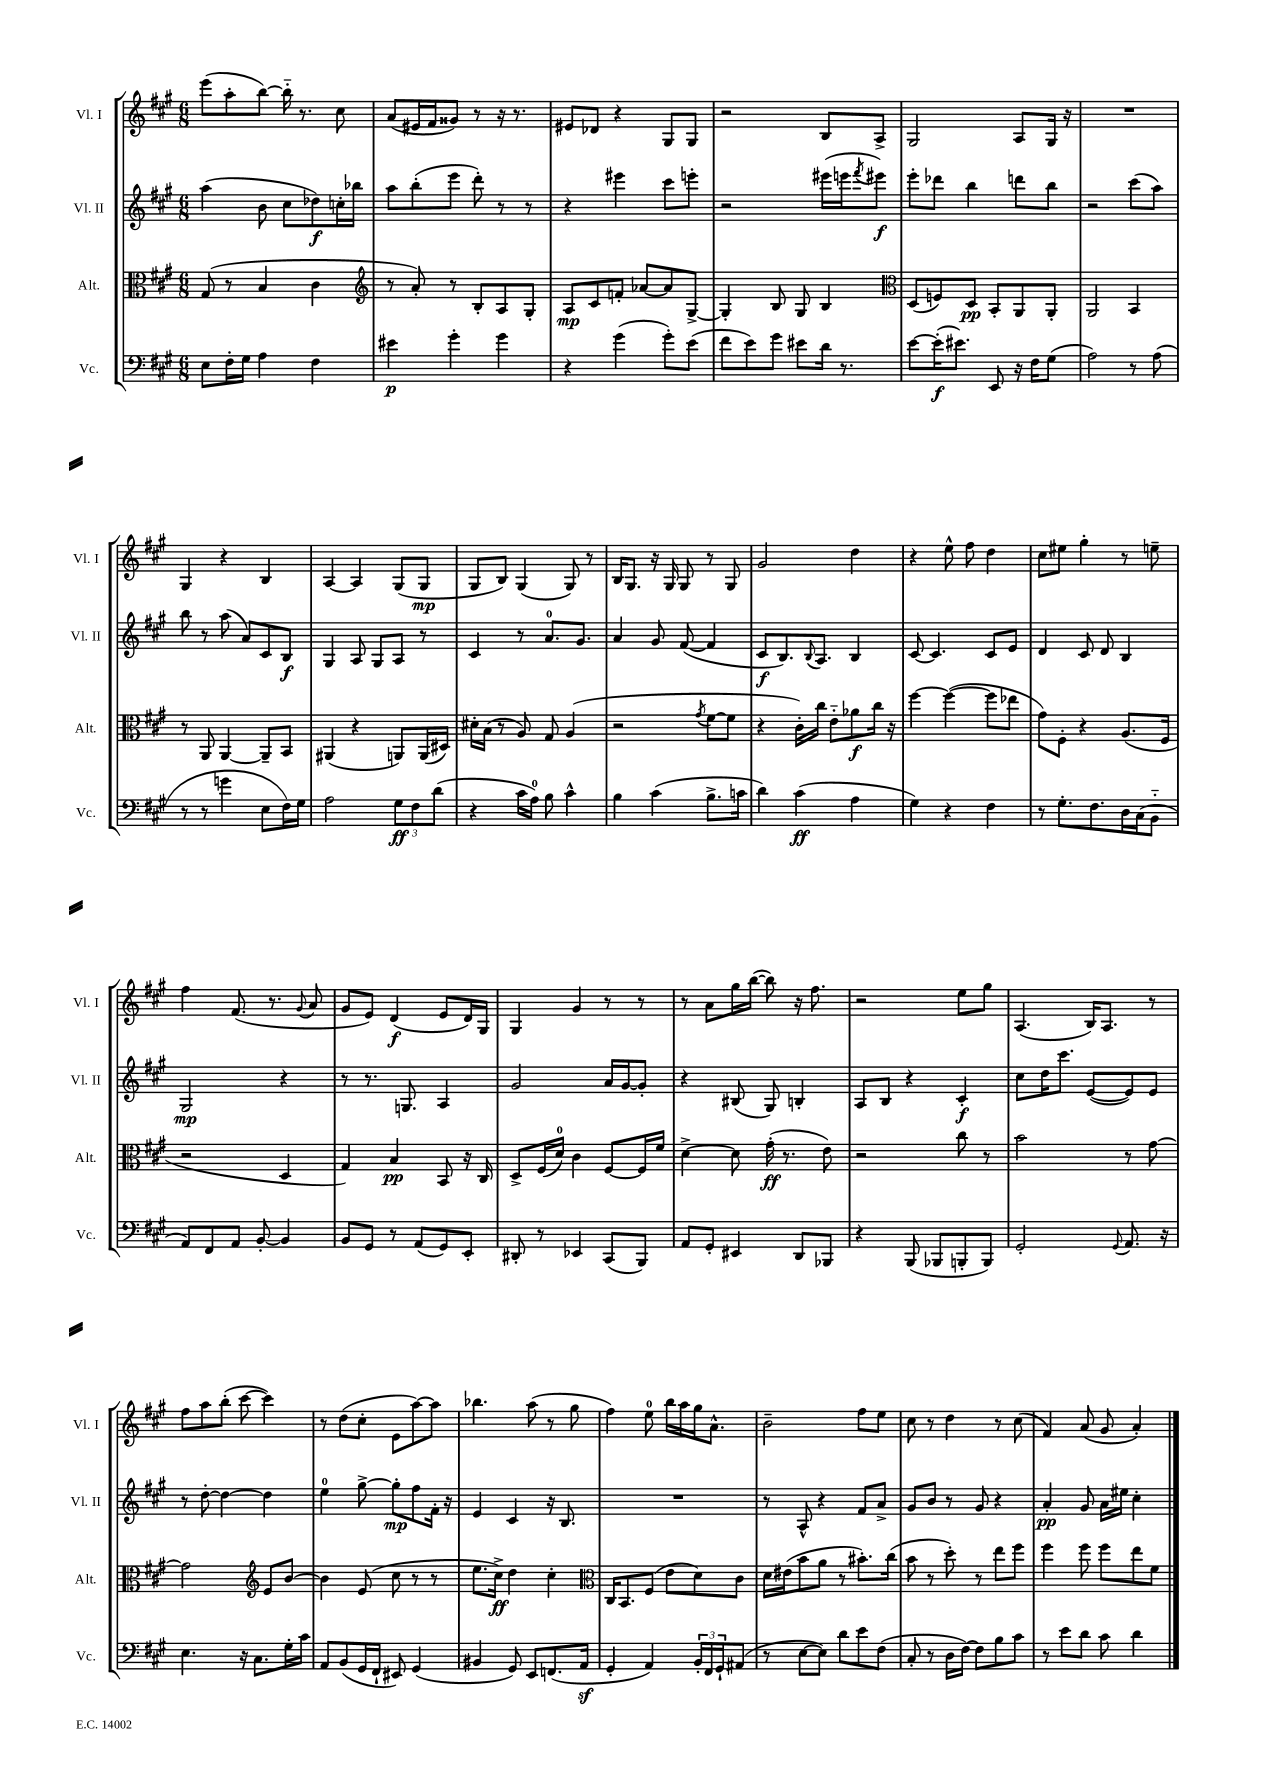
<<
\new StaffGroup <<
\new Staff = "s0" \with { instrumentName = "Vl. I" shortInstrumentName = "Vl. I" } {
    \clef treble \key a \major \numericTimeSignature \time 6/8
    e'''8( a''8-. b''8~) b''16-_ r8. cis''8 |
    a'8( eis'16 fis'16 gisis'8) r8 r16 r8. |
    eis'8 des'8 r4 gis8 gis8 |
    r2 b8 a8-> |
    gis2 a8 gis16 r16 |
    R2. |
    gis4 r4 b4 |
    a4~ a4 gis8( gis8\mp |
    gis8 b8) gis4( gis8) r8 |
    b16 gis8. r16 gis16 gis8 r8 gis8 |
    gis'2 d''4 |
    r4 e''8-^ fis''8 d''4 |
    cis''8 eis''8 gis''4-. r8 e''8-- |
    fis''4 fis'8.( r8. \appoggiatura { gis'8 } a'8 |
    gis'8 e'8) d'4\f( e'8 d'16) gis16 |
    gis4 gis'4 r8 r8 |
    r8 a'8 gis''16 b''16~( b''8) r16 fis''8. |
    r2 e''8 gis''8 |
    a4.( b16) a8. r8 |
    fis''8 a''8 b''8-.( cis'''8~ cis'''4) |
    r8 d''8( cis''8-. e'8 a''8~) a''8 |
    bes''4. a''8( r8 gis''8 |
    fis''4) e''8-0 b''16 a''16 gis''16 a'8.-^ |
    b'2-- fis''8 e''8 |
    cis''8 r8 d''4 r8 cis''8( |
    fis'4) a'8( gis'8 a'4-.) \bar "|." |
}
\new Staff = "s1" \with { instrumentName = "Vl. II" shortInstrumentName = "Vl. II" } {
    \clef treble \key a \major \numericTimeSignature \time 6/8
    a''4( b'8 cis''8 des''8\f) c''16-. bes''16 |
    a''8 b''8-.( e'''8 d'''8-.) r8 r8 |
    r4 eis'''4 cis'''8 e'''8-. |
    r2 eis'''16( e'''16 \acciaccatura { fis'''8 } eis'''8\f) |
    e'''8-. des'''8 b''4 d'''8 b''8 |
    r2 cis'''8( a''8) |
    b''8 r8 a''8( a'8) cis'8 b8\f |
    gis4 a8 gis8 a8 r8 |
    cis'4 r8 a'8.-0 gis'8. |
    a'4 gis'8 fis'8~( fis'4 |
    cis'8\f b8.) \appoggiatura { b8 } a8. b4 |
    cis'8~ cis'4. cis'8 e'8 |
    d'4 cis'8 d'8 b4 |
    gis2\mp r4 |
    r8 r8. g8. a4 |
    gis'2 a'16 gis'16~ gis'8-. |
    r4 bis8( gis8) b4-. |
    a8 b8 r4 cis'4-.\f |
    cis''8 d''16 cis'''8. e'8~( e'8) e'8 |
    r8 d''8~-. d''4~ d''4 |
    e''4-0 gis''8~-> gis''8-.\mp fis''8 fis'16-. r16 |
    e'4 cis'4 r16 b8. |
    R2. |
    r8 a8-^ r4 fis'8 a'8-> |
    gis'8 b'8 r8 gis'8 r4 |
    a'4-.\pp gis'8 a'16 eis''16 cis''4-. \bar "|." |
}
\new Staff = "s2" \with { instrumentName = "Alt." shortInstrumentName = "Alt." } {
    \clef alto \key a \major \numericTimeSignature \time 6/8
    gis8( r8 b4 cis'4 |
    \clef treble r8 a'8-.) r8 b8-. a8 gis8-. |
    a8\mp cis'8 f'8-. aes'8~ aes'8 gis8~-> |
    gis4-. b8 gis8 b4 |
    \clef alto d8( f8) d8\pp b,8-. a,8 a,8-. |
    a,2 b,4 |
    r8 a,8 a,4~ a,8-- b,8 |
    ais,4( r4 a,8) a,16( dis16) |
    dis'16-. b16( r8 a8) gis8 a4( |
    r2 \acciaccatura { gis'8 } fis'8~ fis'8 |
    r4 cis'16-.) cis''16 e'8-_ aes'8\f cis''16 r16 |
    fis''4~ fis''4~( fis''8 ees''8 |
    gis'8) fis8-. r4 a8.( fis16 |
    r2 d4 |
    gis4) b4\pp b,8 r16 cis16 |
    d8-> fis16( d'16-0) cis'4 fis8~ fis16 fis'16 |
    d'4~-> d'8 gis'16-.\ff( r8. e'8) |
    r2 cis''8 r8 |
    b'2 r8 gis'8~ |
    gis'2 \clef treble e'8 b'8~ |
    b'4 e'8( cis''8 r8 r8 |
    e''8. cis''16->\ff) d''4 cis''4-. |
    \clef alto cis16 b,8. fis8( e'8 d'8) cis'8 |
    d'16 eis'16( b'8 a'8 r8 bis'8.-.) cis''16( |
    b'8 r8 d''8-.) r8 e''8 fis''8 |
    fis''4 fis''8 fis''8 e''8 fis'8 \bar "|." |
}
\new Staff = "s3" \with { instrumentName = "Vc." shortInstrumentName = "Vc." } {
    \clef bass \key a \major \numericTimeSignature \time 6/8
    e8 fis16-. gis16 a4 fis4 |
    eis'4\p gis'4-. gis'4 |
    r4 gis'4( gis'8-.) e'8( |
    fis'8 e'8) gis'8 eis'8 d'16 r8. |
    e'8~ e'16-.\f( eis'8.) e,8 r16 fis16 gis8( |
    a2) r8 a8( |
    r8 r8 g'4 e8 fis16) gis16 |
    a2 \tuplet 3/2 { gis8\ff fis8 d'8( } |
    r4 cis'16 a16-0) b8 cis'4-^ |
    b4 cis'4( b8.-> c'16 |
    d'4) cis'4\ff( a4 |
    gis4) r4 fis4 |
    r8 gis8.-. fis8. d16 cis16( b,8-_ |
    a,8) fis,8 a,8 b,8~-. b,4 |
    b,8 gis,8 r8 a,8( gis,8) e,8-. |
    dis,8-. r8 ees,4 cis,8( b,,8) |
    a,8 gis,8-. eis,4 d,8 bes,,8 |
    r4 b,,8( bes,,8 b,,8-. b,,8) |
    gis,2-. \appoggiatura { gis,8 } a,8. r16 |
    e4. r16 cis8. gis16-. cis'16 |
    a,8 b,8( gis,16 fis,16-! eis,8) gis,4( |
    bis,4 gis,8) e,8 f,8.( a,16\sf |
    gis,4-. a,4) \tuplet 3/2 { b,16-. fis,16 gis,16-! } ais,8( |
    r8 e8~ e8) d'8 e'8 fis8( |
    cis8-. r8 d16 fis16~) fis8 b8 cis'8 |
    r8 e'8 d'8 cis'8 d'4 \bar "|." |
}
>>
>>
\layout { \context { \Score \remove "Bar_number_engraver" } }
